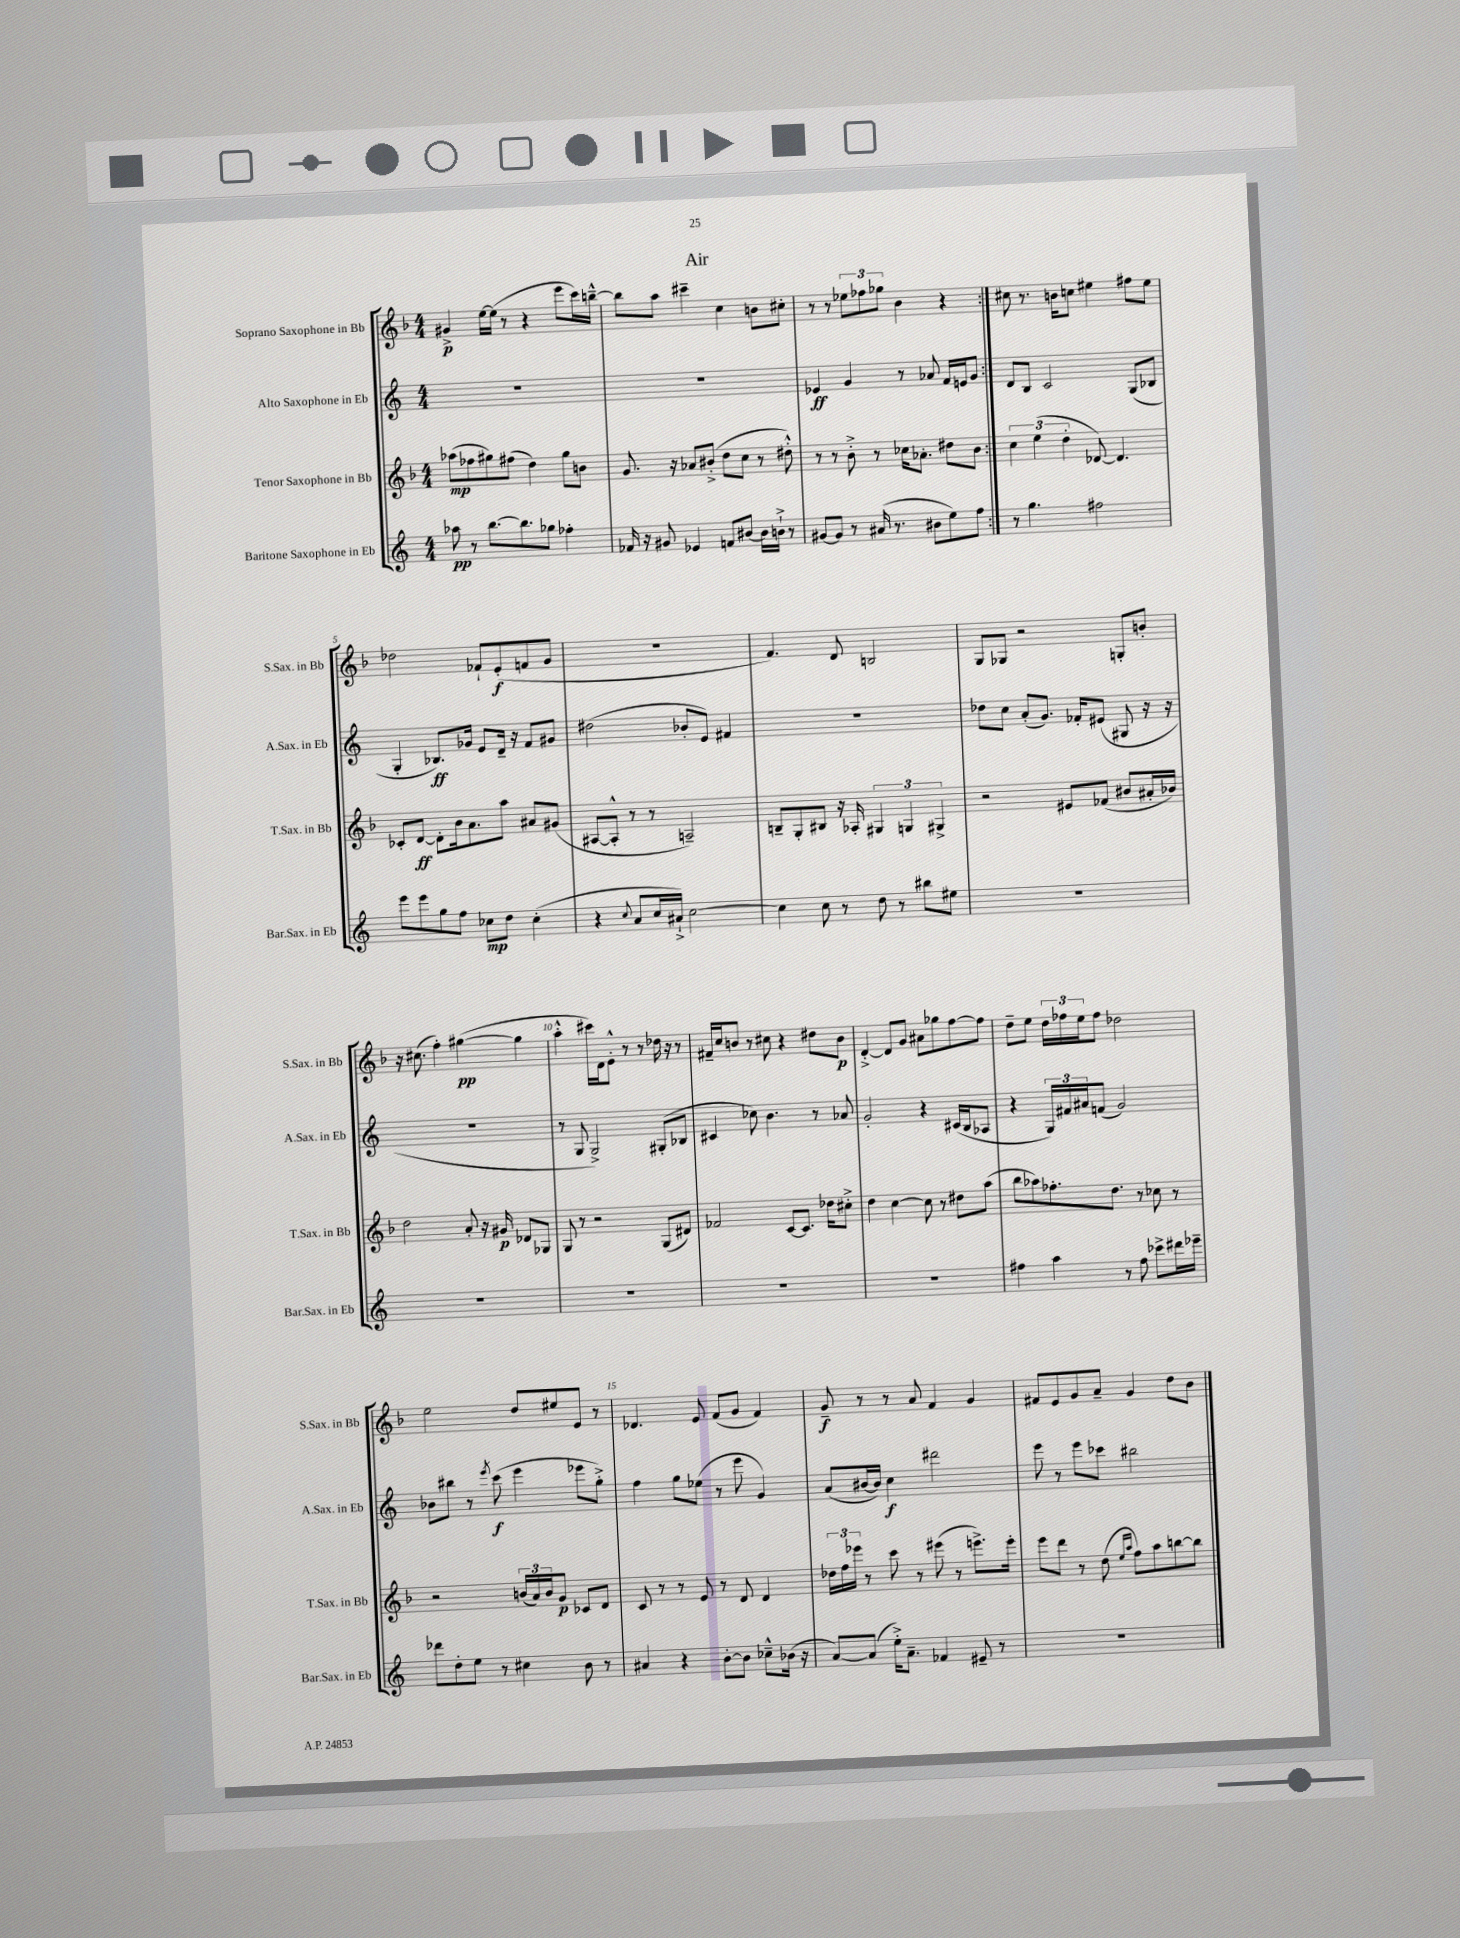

**kern	**dynam	**kern	**dynam	**kern	**dynam	**kern	**dynam
*part4	*part4	*part3	*part3	*part2	*part2	*part1	*part1
*staff4	*staff4	*staff3	*staff3	*staff2	*staff2	*staff1	*staff1
*I"Baritone Saxophone in Eb	*	*I"Tenor Saxophone in Bb	*	*I"Alto Saxophone in Eb	*	*I"Soprano Saxophone in Bb	*
*I'Bar.Sax. in Eb	*	*I'T.Sax. in Bb	*	*I'A.Sax. in Eb	*	*I'S.Sax. in Bb	*
*clefG2	*	*clefG2	*	*clefG2	*	*clefG2	*
*k[]	*	*k[b-]	*	*k[]	*	*k[b-]	*
*M4/4	*	*M4/4	*	*M4/4	*	*M4/4	*
=1	=1	=1	=1	=1	=1	=1	=1
8aa-X\	pp	(8aa-X\L	mp	1r	.	4g#X^/	p
8r	.	8ff-X\	.	.	.	.	.
[8.bb\L	.	8gg#X\)	.	.	.	[16ee\LL	.
.	.	.	.	.	.	(16ee\JJ]	.
.	.	(8ff#X\J	.	.	.	8r	.
8.bb\]	.	.	.	.	.	.	.
.	.	4dd\)	.	.	.	4r	.
8gg-X\J	.	.	.	.	.	.	.
4ff-X'\	.	8gg#\L	.	.	.	8eee\L	.
.	.	8bn\J	.	.	.	16ccc\L)	.
.	.	.	.	.	.	[16bbn~^^\JJ	.
=2	=2	=2	=2	=2	=2	=2	=2
16f-X/	.	8.g/	.	1r	.	8bb\L]	.
16r	.	.	.	.	.	.	.
8g#X/	.	.	.	.	.	8aa\J	.
.	.	16r	.	.	.	.	.
4e-X/	.	8a-X/L	.	.	.	4ccc#X~\	.
.	.	(8b#X'^/J	.	.	.	.	.
8fn/L	.	8dd\L	.	.	.	4cc\	.
[8b#X/J	.	8cc\J	.	.	.	.	.
16b#\LL]	.	8r	.	.	.	8bn\L	.
16bn`^\JJ	.	.	.	.	.	.	.
8r	.	8dd#X'^^\)	.	.	.	8cc#X'\J	.
=3	=3	=3	=3	=3	=3	=3	=3
[8g#X/L	.	8r	.	4e-X/	ff	8r	.
8g#/J]	.	8r	.	.	.	8r	.
8r	.	8b-'^\	.	4g/	.	12ee-X\L	.
.	.	.	.	.	.	12ff-X\	.
(16a#X/	.	8r	.	.	.	.	.
.	.	.	.	.	.	12gg-X\J	.
8.r	.	.	.	.	.	.	.
.	.	16cc-X\KL	.	8r	.	4b-\	.
.	.	8.a-X'\J	.	.	.	.	.
8b#X\L	.	.	.	8a-X/	.	.	.
8ee\)	.	8dd#X\L	.	16f/LL	.	4r	.
.	.	.	.	16en/J	.	.	.
8ff\J	.	8b-\J	.	8g/J	.	.	.
=4:|!	=4:|!	=4:|!	=4:|!	=4:|!	=4:|!	=4:|!	=4:|!
8r	.	6cc\	.	8d/L	.	8cc#X\	.
4.gg\	.	.	.	8B/J	.	8.r	.
.	.	(6ee\	.	.	.	.	.
.	.	.	.	2c/	.	.	.
.	.	.	.	.	.	16bn\KL	.
.	.	6dd'\	.	.	.	.	.
.	.	.	.	.	.	8ccn\J	.
2ff#X\	.	[8d-X/)	.	.	.	4ee#X\	.
.	.	4.d-/]	.	.	.	.	.
.	.	.	.	(8G/L	.	8ff#X\L	.
.	.	.	.	8B-X/J	.	8ee#\J	.
!!LO:LB:g=z
=5	=5	=5	=5	=5	=5	=5	=5
8eee\L	.	8c-X'/L	.	4G'/	.	2dd-X\	.
8eee\	.	[8d/J	ff	.	.	.	.
8gg\	.	8d'\L]	.	8.B-X/L)	ff	.	.
8ff\J	.	16b-\k	.	.	.	.	.
.	.	8.a\	.	16g-X/Jk	.	.	.
8cc-X\L	mp	.	.	8e/L	.	8f-X`/L	.
8dd\J	.	8aa\J	.	16d~/Jk	.	(8e'/	f
.	.	.	.	16r	.	.	.
(4cc-'\	.	8a#X/L	.	8f/L	.	8fn/	.
.	.	(8g#X/J	.	8g#X/J	.	8g/J	.
=6	=6	=6	=6	=6	=6	=6	=6
4r	.	[8A#X/L	.	(2dd#X\	.	1r	.
.	.	8A#'^^/J]	.	.	.	.	.
8qqcc/	.	.	.	.	.	.	.
8a/L	.	8r	.	.	.	.	.
16cc/L	.	8r	.	.	.	.	.
16a#X`^/JJ)	.	.	.	.	.	.	.
[2cc\	.	2An~/)	.	8b-X'/L	.	.	.
.	.	.	.	8e/J)	.	.	.
.	.	.	.	4f#X/	.	.	.
=7	=7	=7	=7	=7	=7	=7	=7
4cc\]	.	8Bn~/L	.	1r	.	4.f/)	.
.	.	8G'/	.	.	.	.	.
8cc\	.	8B#X/J	.	.	.	.	.
8r	.	16r	.	.	.	8d/	.
.	.	16A-X'/	.	.	.	.	.
8dd\	.	6G#X/	.	.	.	2Bn/	.
8r	.	.	.	.	.	.	.
.	.	6Gn/	.	.	.	.	.
8bb#X\L	.	.	.	.	.	.	.
.	.	6G#X^/	.	.	.	.	.
8ee#X\J	.	.	.	.	.	.	.
=8	=8	=8	=8	=8	=8	=8	=8
1r	.	2r	.	8dd-X\L	.	8G/L	.
.	.	.	.	8cc\J	.	8G-X/J	.
.	.	.	.	(8a'/L	.	2r	.
.	.	.	.	8.g/J)	.	.	.
.	.	8e#X/L	.	.	.	.	.
.	.	.	.	16f-X'/KL	.	.	.
.	.	(8f-X/J	.	(8e#X/J	.	.	.
.	.	8b#X/L	.	8G#X/	.	8Gn'/L	.
.	.	16a#X'/L	.	16r	.	8bn'/J	.
.	.	16b-X/JJ)	.	16r	.	.	.
!!LO:LB:g=z
=9	=9	=9	=9	=9	=9	=9	=9
1r	.	2dd\	.	1r	.	16r	.
.	.	.	.	.	.	(8.cc#X\	.
.	.	.	.	.	.	4ff'\)	.
.	.	8a'/	.	.	.	([4gg#X\	pp
.	.	16r	.	.	.	.	.
.	.	16g#X/	p	.	.	.	.
.	.	8d-X/L	.	.	.	4gg#\]	.
.	.	8G-X/J	.	.	.	.	.
=10	=10	=10	=10	=10	=10	=10	=10
1r	.	8G/	.	8r	.	4aa'^^\	.
.	.	8r	.	8G/	.	.	.
.	.	2r	.	2G^/)	.	16ccc#X\LL)	.
.	.	.	.	.	.	16d\J	.
.	.	.	.	.	.	8e'^^\J	.
.	.	.	.	.	.	8r	.
.	.	.	.	.	.	8r	.
.	.	(8G/L	.	(8G#X'/L	.	16dd-X\	.
.	.	.	.	.	.	16r	.
.	.	8d#X/J)	.	8B-X/J	.	8r	.
=11	=11	=11	=11	=11	=11	=11	=11
1r	.	2f-X/	.	4c#X/	.	16f#X~/LL	.
.	.	.	.	.	.	16cc/J	.
.	.	.	.	.	.	8bn/J	.
.	.	.	.	8cc-X\)	.	8r	.
.	.	.	.	4.b\	.	8cc#X\	.
.	.	[8c/L	.	.	.	4r	.
.	.	8.c/J]	.	.	.	.	.
.	.	.	.	8r	.	8dd#X\L	.
.	.	16dd-X\KL	.	.	.	.	.
.	.	8cc#X'^\J	.	8a-X/	.	8b\J	p
=12	=12	=12	=12	=12	=12	=12	=12
1r	.	4dd\	.	2g'/	.	[4d'^/	.
.	.	[4cc\	.	.	.	8d/L]	.
.	.	.	.	.	.	8g/J	.
.	.	8cc\]	.	4r	.	8a#X\L	.
.	.	8r	.	.	.	8gg-X\	.
.	.	8dd#X\L	.	(16c#X/LL	.	[8ff\	.
.	.	.	.	16B/J	.	.	.
.	.	(8aa\J	.	8A-X/J	.	8ff\J]	.
=13	=13	=13	=13	=13	=13	=13	=13
4ff#X\	.	8bb-\L	.	4r	.	8dd~\L	.
.	.	8aa-X\)	.	.	.	8ee\J	.
4aa\	.	8.ff-X'\	.	24G/LL)	.	24dd\LL	.
.	.	.	.	24f#X/	.	24ff-X\	.
.	.	.	.	24a#X/J	.	24ee\J	.
.	.	.	.	(8fn/J	.	8ff-\J	.
.	.	8.dd\J	.	.	.	.	.
8r	.	.	.	2g/)	.	2dd-X\	.
8ff#\	.	8r	.	.	.	.	.
8ccc-X^\L	.	8cc-X\	.	.	.	.	.
16ddd#X\L	.	8r	.	.	.	.	.
16eee-X~\JJ	.	.	.	.	.	.	.
!!LO:LB:g=z
=14	=14	=14	=14	=14	=14	=14	=14
8ddd-X\L	.	2r	.	8b-X\L	.	2ee\	.
8dd'\	.	.	.	8bb#X\J	.	.	.
8ee\J	.	.	.	8r	.	.	.
.	.	.	.	8qeee/	.	.	.
8r	.	.	.	(8ccc\	f	.	.
4cc#X\	.	(24bn/LL	.	4eee\	.	8dd/L	.
.	.	24a/)	.	.	.	.	.
.	.	24b/J	.	.	.	.	.
.	.	8g/J	p	.	.	8ee#X/	.
8b\	.	8c-X/L	.	8eee-X\L	.	8e/J	.
8r	.	8d/J	.	8gg'^\J)	.	8r	.
=15	=15	=15	=15	=15	=15	=15	=15
4a#X/	.	8c/	.	4ff\	.	4.d-X/	.
.	.	8r	.	.	.	.	.
4r	.	8r	.	8gg\L	.	.	.
.	.	8e/	.	(8ee-X\J	.	8e/	.
[8b'\L	.	8r	.	8r	.	(8f/L	.
8b\J]	.	8d/	.	8eee\	.	8g/J	.
8cc-X~^^\L	.	4d/	.	4g/)	.	4f/)	.
(16b-X\Jk	.	.	.	.	.	.	.
16r	.	.	.	.	.	.	.
=16	=16	=16	=16	=16	=16	=16	=16
[8a/L)	.	24dd-X\LL	.	(8a/L	.	8g~/	f
.	.	24ff\	.	.	.	.	.
.	.	24eee-X\JJ	.	.	.	.	.
(8a/J]	.	8r	.	[16b#X/L	.	8r	.
.	.	.	.	16b#/JJ])	.	.	.
16ee'^\KL)	.	8ccc\	.	4cc\	f	8r	.
8.a~\J	.	.	.	.	.	.	.
.	.	8r	.	.	.	8a/	.
4f-X/	.	(8eee#X\	.	2ddd#X\	.	4f/	.
.	.	8r	.	.	.	.	.
8e#X~/	.	8.eeen^\L)	.	.	.	4g/	.
8r	.	.	.	.	.	.	.
.	.	16eee'\Jk	.	.	.	.	.
=17	=17	=17	=17	=17	=17	=17	=17
1r	.	8eee\L	.	8eee\	.	8f#X/L	.
.	.	8ddd\J	.	8r	.	8e/	.
.	.	8r	.	8eee\L	.	8g/	.
.	.	(8dd\	.	8ccc-X\J	.	8a~/J	.
.	.	16qqee/LL	.	.	.	.	.
.	.	16qqaa/JJ	.	.	.	.	.
.	.	8ff\L)	.	2bb#X\	.	4g/	.
.	.	8aa\	.	.	.	.	.
.	.	[8bbn\	.	.	.	8dd\L	.
.	.	8bb\J]	.	.	.	8b-\J	.
==	==	==	==	==	==	==	==
*-	*-	*-	*-	*-	*-	*-	*-
